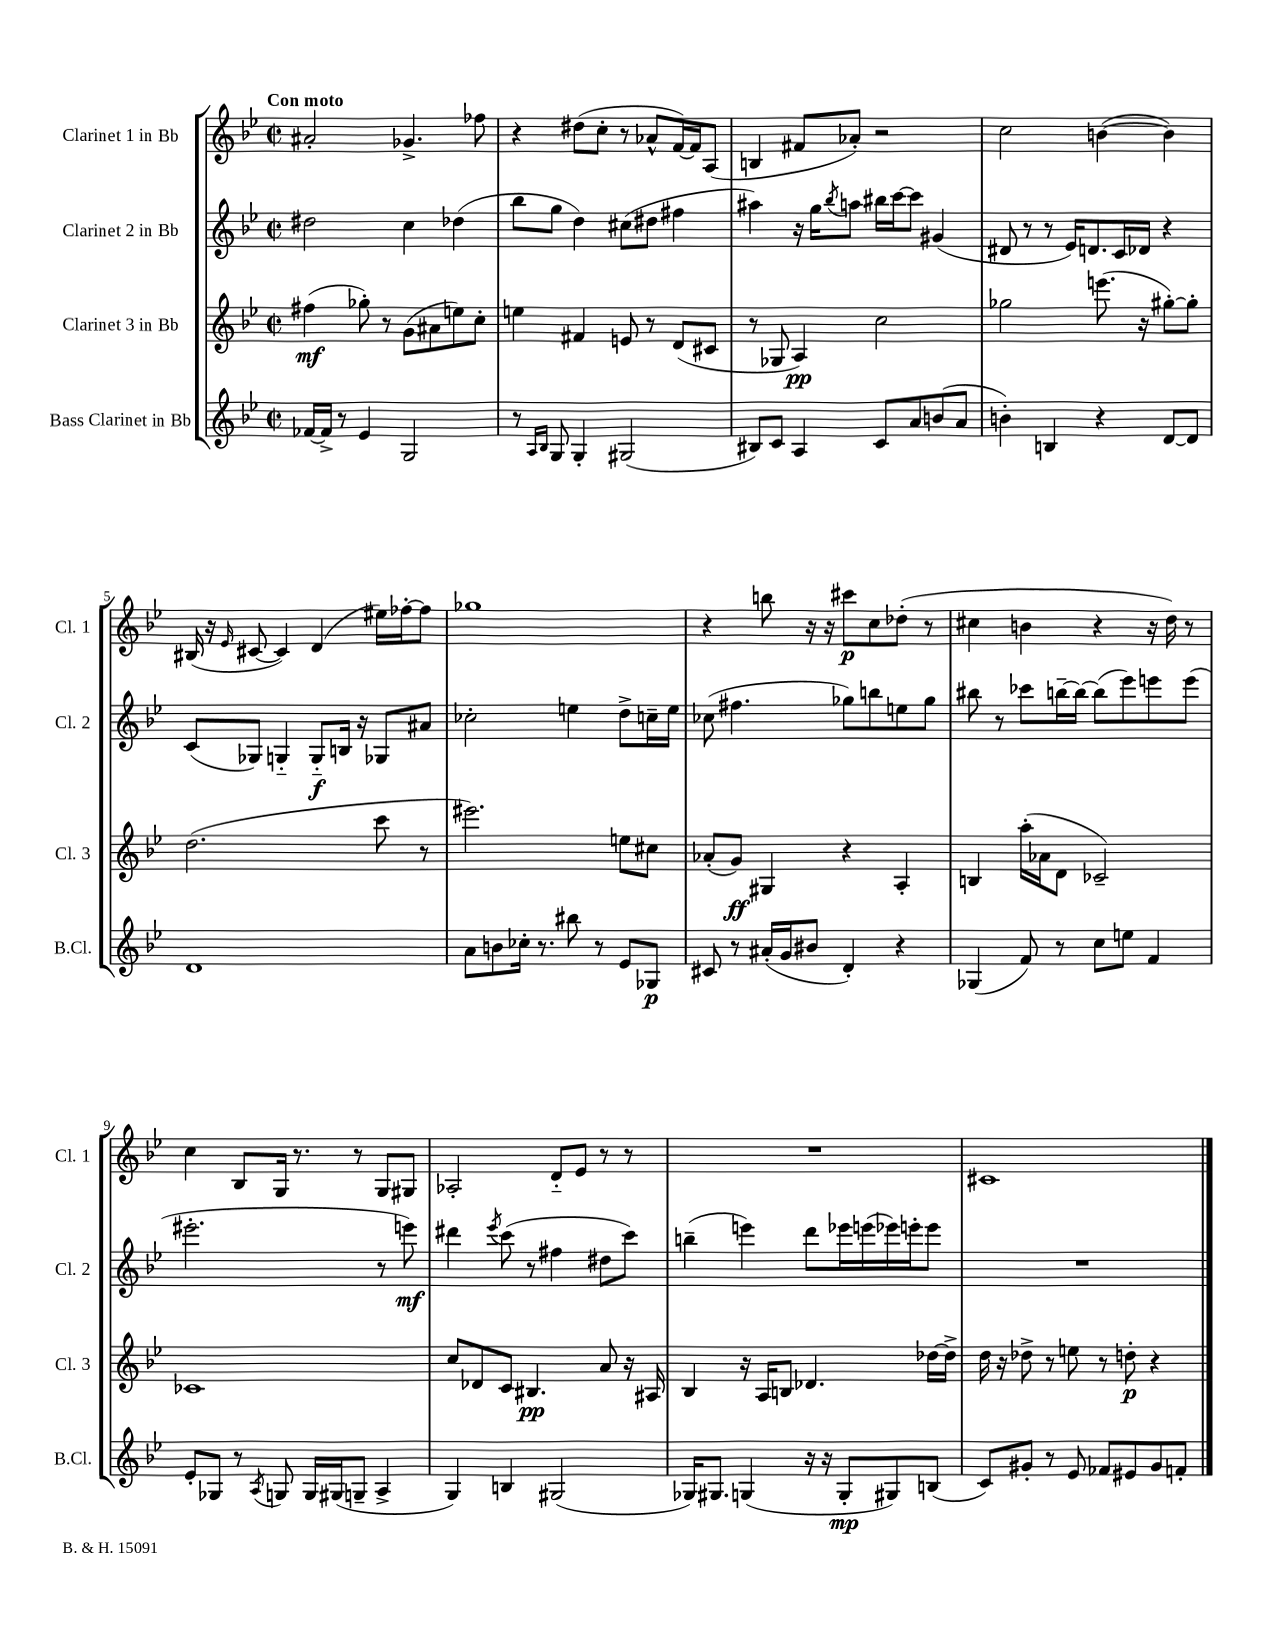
<<
\new StaffGroup <<
\new Staff = "s0" \with { instrumentName = "Clarinet 1 in Bb" shortInstrumentName = "Cl. 1" } {
    \clef treble \key bes \major \defaultTimeSignature \time 2/2 \tempo "Con moto"
    ais'2-. ges'4.-> fes''8 |
    r4 dis''8( c''8-. r8 aes'8-^ f'16~) f'16 a8( |
    b4 fis'8 aes'8-.) r2 |
    c''2 b'4~( b'4) |
    bis16( r16 \grace { ees'16 } cis'8~ cis'4) d'4( eis''16) fes''16~-. fes''8 |
    ges''1 |
    r4 b''8 r16 r16 cis'''8\p c''8 des''8-.( r8 |
    cis''4 b'4 r4 r16 d''16) r8 |
    c''4 bes8 g16 r8. r8 g8 gis8 |
    aes2-. d'8-_ ees'8 r8 r8 |
    R1 |
    cis'1 \bar "|." |
}
\new Staff = "s1" \with { instrumentName = "Clarinet 2 in Bb" shortInstrumentName = "Cl. 2" } {
    \clef treble \key bes \major \defaultTimeSignature \time 2/2
    dis''2 c''4 des''4( |
    bes''8 g''8 d''4) cis''8( dis''8 fis''4 |
    ais''4) r16 g''16 \acciaccatura { bes''8 } a''8 bis''16 c'''16~ c'''8 gis'4( |
    dis'8 r8 r8 ees'16) d'8. c'16 des'16 r4 |
    c'8( ges8) g4-_ g8-_\f b16 r16 ges8 ais'8 |
    ces''2-. e''4 d''8-> c''16-- e''16 |
    ces''8( fis''4. ges''8) b''8 e''8 ges''8 |
    bis''8 r8 ces'''8 b''16~-- b''16~ b''8( ees'''8) e'''8 e'''8( |
    eis'''2.-. r8 e'''8\mf) |
    dis'''4 \acciaccatura { ees'''8 } c'''8( r8 fis''4 dis''8 c'''8) |
    b''4--( e'''4) d'''8 ees'''16 e'''16( ees'''16) e'''16-. e'''8 |
    R1 \bar "|." |
}
\new Staff = "s2" \with { instrumentName = "Clarinet 3 in Bb" shortInstrumentName = "Cl. 3" } {
    \clef treble \key bes \major \defaultTimeSignature \time 2/2
    fis''4\mf( ges''8-.) r8 g'8( ais'8 e''8) c''8-. |
    e''4 fis'4 e'8 r8 d'8( cis'8 |
    r8 ges8 a4\pp) c''2 |
    ges''2 e'''8.( r16 gis''8~-.) gis''8-. |
    d''2.( c'''8 r8 |
    eis'''2.) e''8 cis''8 |
    aes'8-.( g'8\ff) gis4 r4 a4-. |
    b4 a''16-.( aes'16 d'8 ces'2--) |
    ces'1 |
    c''8 des'8 c'8 bis4.\pp a'8 r16 ais16 |
    bes4 r16 a16 b8 des'4. des''16~ des''16-> |
    d''16 r16 des''8-> r8 e''8 r8 d''8-.\p r4 \bar "|." |
}
\new Staff = "s3" \with { instrumentName = "Bass Clarinet in Bb" shortInstrumentName = "B.Cl." } {
    \clef treble \key bes \major \defaultTimeSignature \time 2/2
    fes'16~ fes'16-> r8 ees'4 g2 |
    r8 \grace { a16 bes16 } g8 g4-. gis2( |
    bis8) c'8 a4 c'8 a'8 b'8( a'8 |
    b'4-.) b4 r4 d'8~ d'8 |
    d'1 |
    a'8 b'8 ces''16-. r8. bis''8 r8 ees'8 ges8\p |
    cis'8 r8 ais'16-.( g'16 bis'8 d'4-.) r4 |
    ges4( f'8) r8 c''8 e''8 f'4 |
    ees'8-. ges8 r8 \acciaccatura { a8 } g8 g16 gis16( g8-- a4-> |
    g4) b4 gis2( |
    ges16) gis8. g4( r16 r16 g8-.\mp gis8) b8( |
    c'8) gis'8-. r8 ees'8 fes'8 eis'8 gis'8 f'8-. \bar "|." |
}
>>
>>
